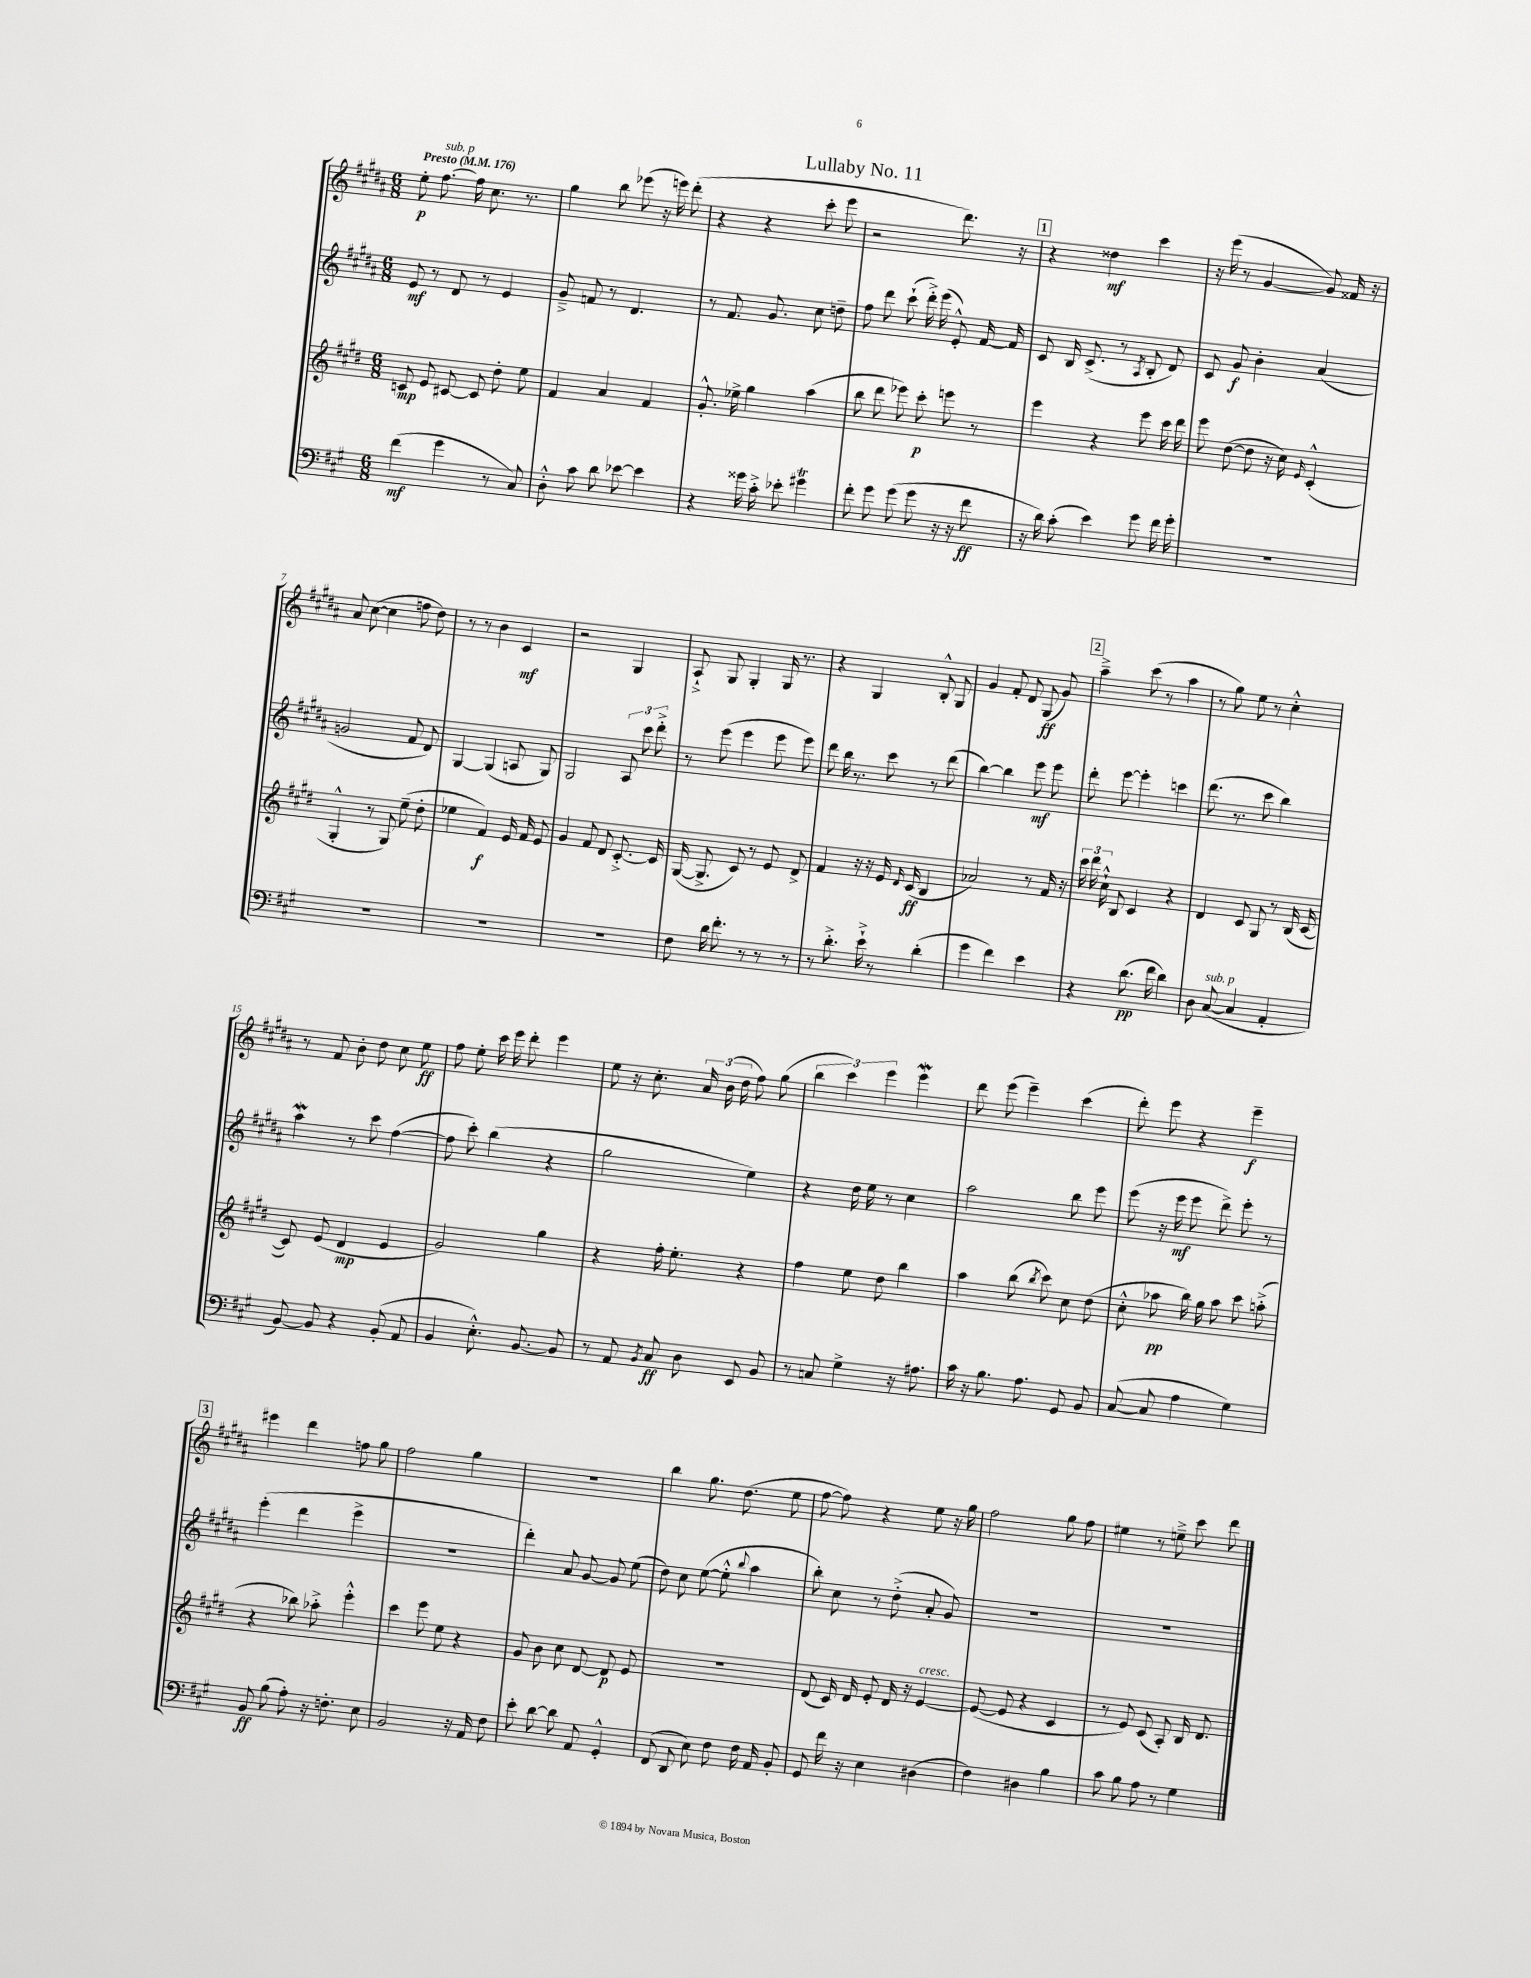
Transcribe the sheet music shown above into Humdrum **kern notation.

**kern	**kern	**kern	**kern
*staff4	*staff3	*staff2	*staff1
*clefF4	*clefG2	*clefG2	*clefG2
*k[f#c#g#]	*k[f#c#g#d#]	*k[f#c#g#d#a#]	*k[f#c#g#d#a#]
*M6/8	*M6/8	*M6/8	*M6/8
*MM176	*MM176	*MM176	*MM176
(4f#\	8c/	8e/	8ee'\
.	8e/	8r	[8.ff#\
4g#\	[8c#/	8d#/	.
.	.	.	16ff#\]
.	8c#/]	8r	8.cc#\
8r	8dd#'\	4e/	.
.	.	.	8.r
8C#/)	8ee\	.	.
=	=	=	=
8D'^^\	4f#/	8g#~^/	4gg#\
8c#\	.	8f/	.
8d\	4a/	8r	8bb\
[8e-\	.	4.d#/	(8eee-\
4e-\]	4f#/	.	16r
.	.	.	16eee\)
.	.	.	(8ddd#'\
=	=	=	=
4r	8.g#'^^/	8r	4r
.	.	8.f#/	.
.	16ee-^\	.	.
16g##\	4gg#\	.	4r
16c#'^\	.	8.g#/	.
8e-'\	.	.	.
4g#\	(4aa\	8cc#\	8ccc#'\
.	.	8dd~\	8eee\
=	=	=	=
8f#'\	8bb\	8ff#\	2r
8g#\	8ddd#\	8ddd#\	.
(8g#\	8eee-\)	(8ccc#`\	.
8g#\	8ccc#'\	16ddd#'^\)	.
.	.	(16eee\	.
16r	8eee\	8e'^^/)	8.ddd#\)
16r	.	.	.
8f#\	8r	[16f#/	.
.	.	16f#/]	16r
=	=	=	=
16r	4eee\	8c#/	4r
16d\)	.	.	.
(8c#'\	.	16B/	.
.	.	(8.c#^/	.
4e\)	4r	.	4dd##\
.	.	8r	.
.	.	8qA#/	.
8g#\	8eee\	8B'/	4ccc#\
16f#\	16ccc#\	8d#/)	.
16g#'\	16ddd#\	.	.
=	=	=	=
2.r	8eee\	8c#/	16r
.	.	.	(16eee\
.	([8dd#\	8g#/	8r
.	8dd#\]	4b'\	[4g#/
.	16r	.	.
.	16cc#\)	.	.
.	16qqe/	.	.
.	(4c#'^^/	(4a#/	8g#/])
.	.	.	16f##/
.	.	.	16r
=	=	=	=
2.r	4G#'^^/	2g/	8a#/
.	.	.	([8cc#\
.	8r	.	4cc#\]
.	8G#/)	.	.
.	(8ee~\	8f#/	8ff\
.	8dd#'\	8d#/)	8dd#\)
=	=	=	=
2.r	4ee-\	[4G#/	8r
.	.	.	8r
.	4f#/)	(4G#/]	4b\
.	16e/	8A/	4c#/
.	16f#/	.	.
.	8e/	8G#/)	.
=	=	=	=
2.r	4g#/	2G#/	2r
.	8f#/	.	.
.	8d#/	.	.
.	[8.c#'^/	12A#/	4G#/
.	.	12ccc#\	.
.	.	12ddd#'^\	.
.	16c#/]	.	.
=	=	=	=
8F#\	([16G#/	8r	8A#`^/
.	8.G#^/]	.	.
16d\	.	(8eee\	8G#/
8.f#'\	.	.	.
.	8c#/)	4eee\	4G#'/
8r	8r	.	.
8r	8e/	8eee\	16G#/
.	.	.	8.r
8r	8d#^/	8eee\)	.
=	=	=	=
8r	4f#/	8ddd#\	4r
8.d'^\	.	16bb\	.
.	.	8.r	.
.	16r	.	4G#/
16e`^\	16r	.	.
8r	16e/	8ccc#\	.
.	16qqd#/	.	.
.	(16c#/	.	.
(4d'\	4B/	8r	8B'^^/
.	.	(8ddd#\	8G#/
=	=	=	=
4g#\	2a-/)	[4bb\)	4g#/
4f#\)	.	4bb\]	8f#'/
.	.	.	8d#/
4e\	8r	8eee\	(8G#/
.	16f#/	8eee\	8g#/)
.	16r	.	.
=	=	=	=
4r	24ccc#\	8ddd#'\	4aa#~^\
.	24ddd#\	.	.
.	24cc#`^^\	.	.
.	8B/	[8eee\	.
(8.d\	4c#/	4eee'\]	(8ccc#\
.	.	.	8r
16f#\	.	.	.
4d\)	4r	4ccc\	4aa#\
=	=	=	=
8D\	4d#/	(8.ddd#\	8r
([8C#/	.	.	8gg#\)
.	.	8.r	.
4C#/]	8c#/	.	8ee\
.	8G#/	8ccc#\	8r
4AA'/	8r	4bb\)	4cc#'^^\
.	(16B/	.	.
.	[16c#/	.	.
=	=	=	=
[8BB/)	8c#/])	4aa#\	8r
8BB/]	(8e/	.	8f#/
4r	4d#/	8r	8b'\
.	.	8ccc#\	8dd#\
(8BB'/	4e/	([4ff#\	8cc#\
8AA/	.	.	8ee\
=	=	=	=
4BB/	2g#/)	8ff#\]	8ff#\
.	.	8ccc#'\)	8ee'\
8.E'^^\)	.	(4bb\	16ccc#\
.	.	.	16eee\
.	.	.	8ddd#'\
[8.BB/	.	.	.
.	4gg#\	4r	4eee\
8BB/]	.	.	.
=	=	=	=
8r	4r	2gg#\	8ee\
8AA/	.	.	16r
.	.	.	8.cc#'\
8qBB/	.	.	.
8C#/	16ff#'\	.	.
.	8.ee'\	.	.
8D\	.	.	24a#/
.	.	.	(24b\
.	.	.	24dd#\
8EE/	4r	4ee\)	8ff#\)
8BB/	.	.	(8gg#\
=	=	=	=
8r	4ff#\	4r	6bb\
8C/	.	.	.
.	.	.	6ccc#\)
4G#^\	8ee\	16dd#\	.
.	.	16ee\	.
.	.	.	6eee\
.	8dd#\	8r	.
16r	4bb\	4cc#\	4eee\
8.A#\	.	.	.
=	=	=	=
16c#\	4aa\	2aa#\	8ddd#\
16r	.	.	.
8.B\	.	.	(8eee\
.	(8bb\	.	4eee~\)
8.A\	.	.	.
.	8qbb/	.	.
.	8ccc#\)	.	.
8GG#/	8cc#\	8bb\	(4ccc#\
8BB/	(8dd#\	8eee\	.
=	=	=	=
([8C#/	8cc#'^^\	(8eee\	8ddd#'\)
8C#/]	8aa-\	16r	8eee\
.	.	16eee\	.
4A\	16bb\)	8eee\	4r
.	16gg#\	.	.
.	8aa-\	8ddd#^\)	.
4G#\)	8ccc#\	8eee'\	4eee~\
.	(8aa'^\	8r	.
=	=	=	=
8BB/	4r	(4eee'\	4eee#\
(8B\	.	.	.
8A'\)	8bb-\)	4ddd#\	4ddd#\
16r	8aa-'^\	.	.
8.F'\	.	.	.
.	4eee'^^\	4eee^\	8ff\
8E\	.	.	8gg#\
=	=	=	=
2BB/	4ccc#\	2.r	2ff#\
.	8eee\	.	.
.	8ee\	.	.
16r	4r	.	4gg#\
16AA/	.	.	.
8F#\	.	.	.
=	=	=	=
8e'\	8g#/	4ddd#'\)	2.r
[8d\	8b\	.	.
8d\]	8cc#\	8a#/	.
8AA/	[8d#/	[8g#/	.
4GG#'^^/	8d#/]	8g#/]	.
.	8e/	(8ee\	.
=	=	=	=
(8FF#/	2.r	8dd#\)	4bb\
8DD/	.	8cc#\	.
8E\)	.	([8ee\	8.gg#\
8F#\	.	8ee'^^\]	.
.	.	.	(8.dd#\
.	.	8qqbb/	.
16F#\	.	4aa#\	.
16AA/	.	.	.
8BB'/	.	.	8ee\
=	=	=	=
8GG#/	(8d#/	8bb'\)	[8ff#\
16f#\	16c#/)	8cc#\	8ff#\])
16r	16d#/	.	.
4E\	8e'/	8r	4r
.	16d#/	(8dd#'^\	.
.	16r	.	.
(4D#\	[4e/	8a#'/	8ee\
.	.	8g#/)	16r
.	.	.	16gg#\
=	=	=	=
4F#\)	(8e/_	2.r	2ff#\
.	8e/]	.	.
4D#\	4r	.	.
4B\	4c#/	.	8gg#\
.	.	.	8ff#\
=	=	=	=
8c#\	8r	2.r	4ee#\
8B\	8e/)	.	.
8A\	(8c#/	.	8r
8r	8A'/)	.	8ee~^\
4G#\	16B/	.	8ccc#\
.	8.d#/	.	.
.	.	.	8ddd#\
==	==	==	==
*-	*-	*-	*-
